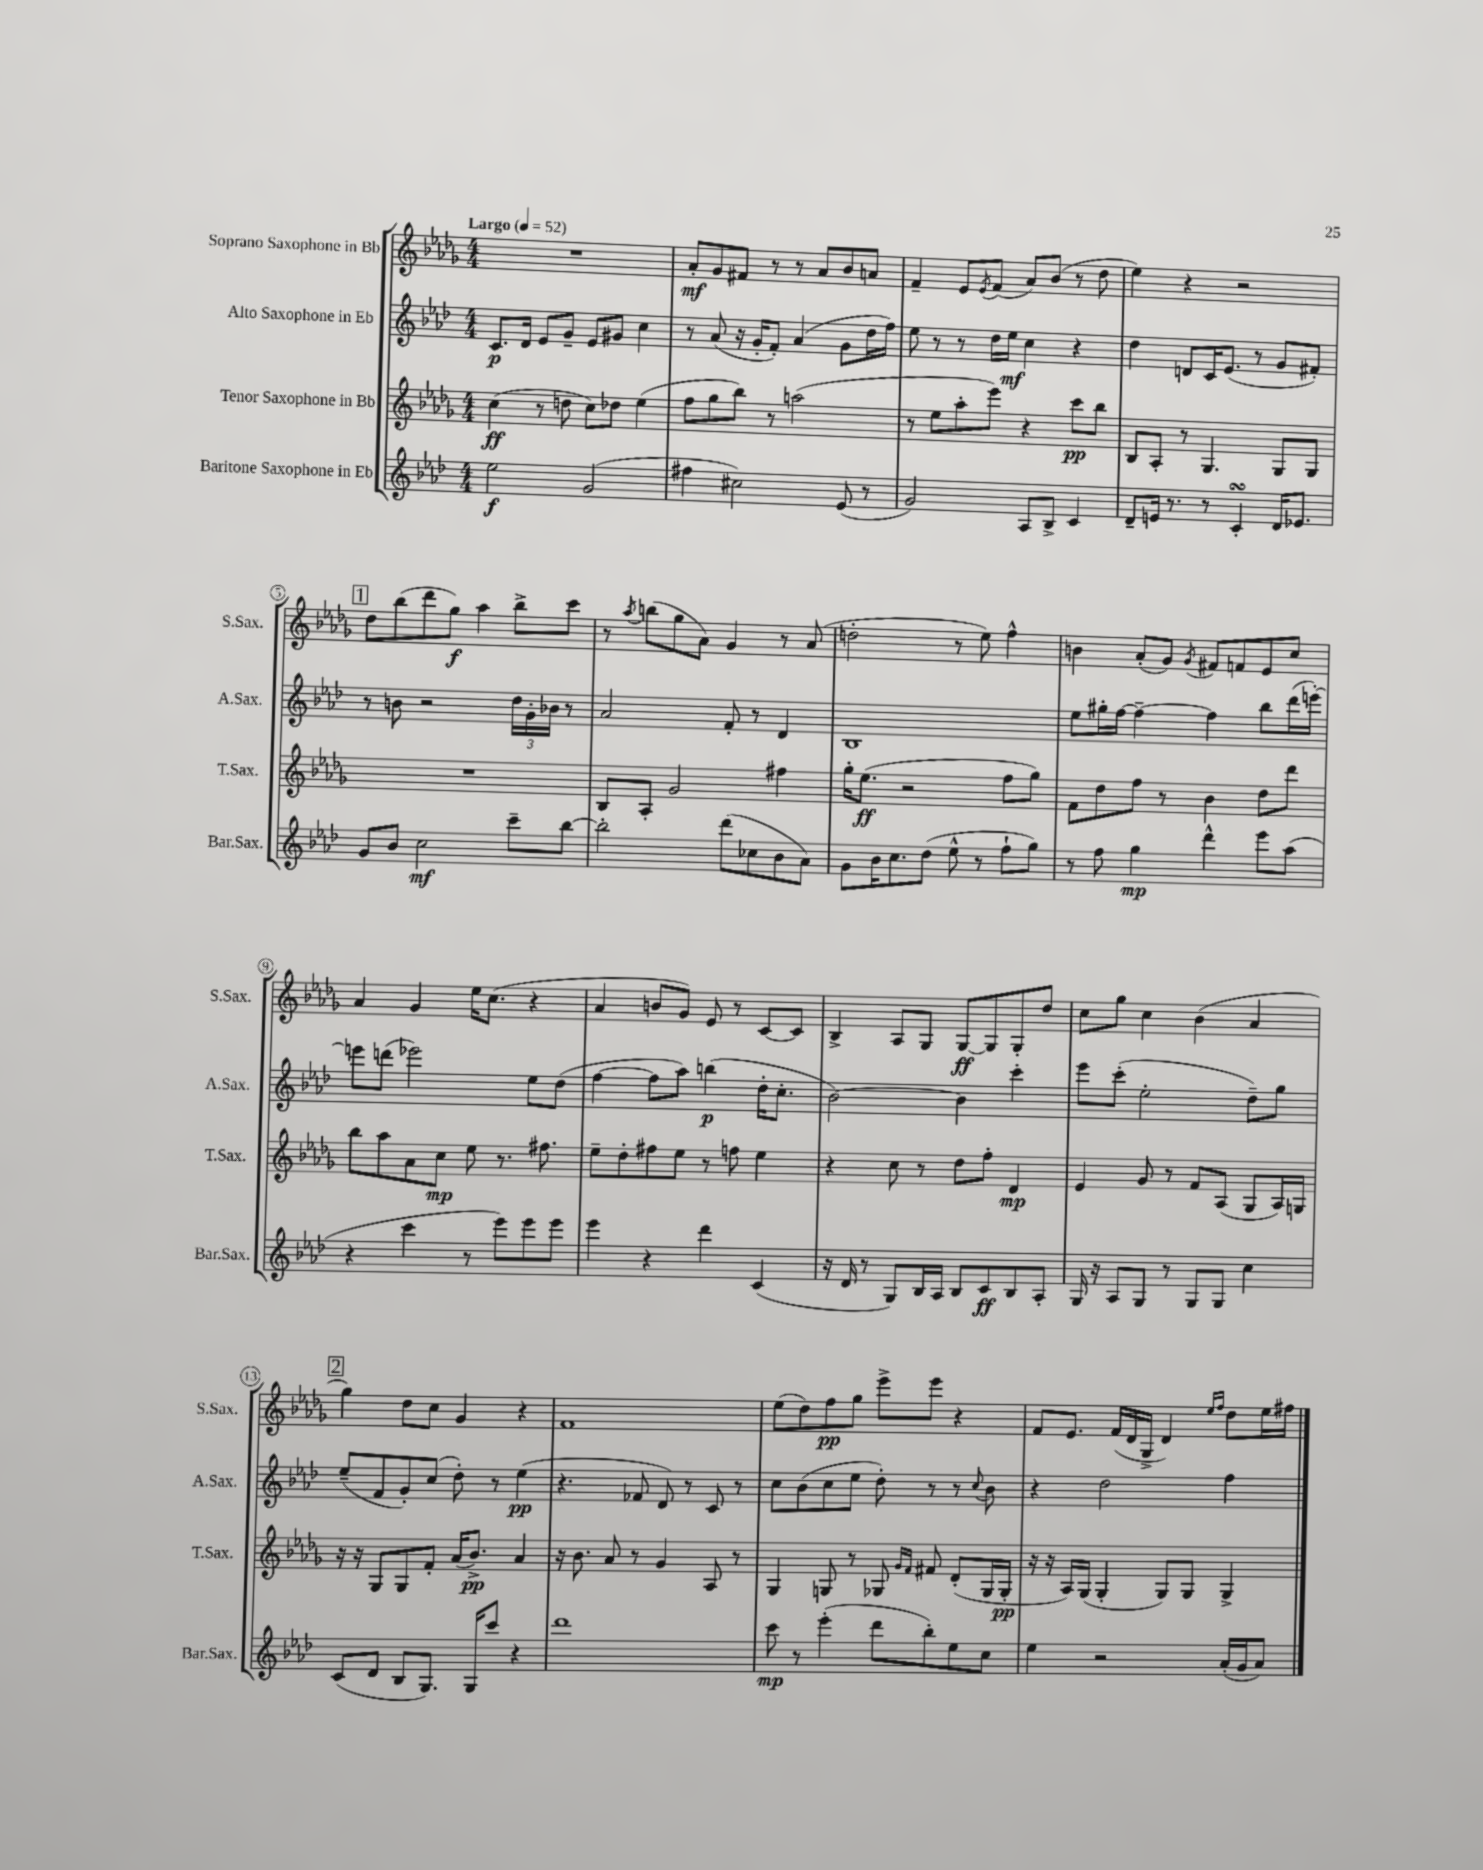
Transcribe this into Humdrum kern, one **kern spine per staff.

**kern	**kern	**kern	**kern
*staff4	*staff3	*staff2	*staff1
*clefG2	*clefG2	*clefG2	*clefG2
*k[b-e-a-d-]	*k[b-e-a-d-g-]	*k[b-e-a-d-]	*k[b-e-a-d-g-]
*M4/4	*M4/4	*M4/4	*M4/4
*MM52	*MM52	*MM52	*MM52
2ee-	(4cc	8.c	1r
.	.	16d-	.
.	8r	8e-	.
.	8dd	8g~	.
(2g	8cc)	8e-	.
.	8dd-	8g#	.
.	(4ee-	4cc	.
=	=	=	=
4ff#	8ff	8r	8a-'
.	8gg-	(8a-	8g-
2cc#)	8bb-)	16r	8f#
.	.	16g'	.
.	8r	8f')	8r
.	(2aa	(4a-	8r
.	.	.	8a-
(8e-	.	8g	8b-
8r	.	16dd-	8a
.	.	16ff)	.
=	=	=	=
2g)	8r	8ee-	4f~
.	8ee-	8r	.
.	8aa-'	8r	8e-
.	.	.	8qe-
.	8eee-)	16dd-	(8f
.	.	16ee-	.
8A-	4r	4cc	8a-)
8B-^	.	.	(8b-
4c	8ccc	4r	8r
.	8bb-	.	8dd-
=	=	=	=
8d-~	8B-	4dd-	4ee-)
16e	8A-'	.	.
8.r	.	.	.
.	8r	8d	4r
8r	4.G-	16c	.
.	.	(8.e-	.
4c'	.	.	2r
.	.	8r	.
16d-	8G-	8g	.
8.e-	.	.	.
.	8G-	8f#')	.
=	=	=	=
8g	1r	8r	8dd-
8b-	.	8b	(8bb-
2cc	.	2r	8ddd-
.	.	.	8gg-)
.	.	.	4aa-
8ccc~	.	24dd-	8bb-^
.	.	24g'	.
.	.	24b-	.
[8bb-	.	8r	8ccc
=	=	=	=
2bb-']	8B-	2a-	8r
.	.	.	8qaa-
.	8A-'	.	(8bb
.	2g-	.	8gg-
.	.	.	8a-)
(8ddd-	.	8f'	4g-
8cc-	.	8r	.
8b-	4ff#	4d-	8r
8a-)	.	.	(8a-
=	=	=	=
8g	16gg-'	1B-	2dd'
.	(8.ee-	.	.
16b-	.	.	.
8.cc	.	.	.
.	2r	.	.
(8dd-	.	.	.
8ee-^^	.	.	8r
8r	.	.	8ee-)
8ff`	8ff	.	4ff^^
8gg)	8gg-)	.	.
=	=	=	=
8r	8f	8ee-	4b
8ff	8dd-	16gg#'	.
.	.	[16ff	.
4gg	8ff	4ff~_	(8a-'
.	8r	.	8g-)
.	.	.	8qg-
4ddd-^^	4b-	4ff]	8f#
.	.	.	8f
8eee-	8dd-	8bb-	8e-
(8aa-	8ddd-	(16ddd-	8cc
.	.	[16eee')	.
=	=	=	=
4r	8bb-	8eee]	4a-
.	8aa-	(8ddd	.
4ccc	8a-	2eee-)	4g-
.	8cc	.	.
8r	8ee-	.	16ee-
.	.	.	(8.cc
8eee-)	8.r	.	.
8eee-	.	8ee-	4r
.	8.ff#	.	.
8eee-	.	(8dd-	.
=	=	=	=
4eee-	8ee-~	[4ff	4a-
.	8dd-'	.	.
4r	8ff#	8ff]	8b
.	8ee-	8aa-)	8g-)
4ddd-	8r	(4bb	8e-
.	8ff	.	8r
(4c	4ee-	16dd-'	[8c
.	.	8.cc'	.
.	.	.	8c]
=	=	=	=
16r	4r	[2b-)	4B-^
16d-	.	.	.
8r	.	.	.
8G)	8cc	.	8A-
16B-	8r	.	8G-
16A-	.	.	.
8B-	8dd-	4b-]	[8G-
8c	8ff'	.	8G-]
8B-	4d-	4ccc'	8G-'
8A-'	.	.	8dd-
=	=	=	=
16G	4e-	8eee-	8cc
16r	.	.	.
8A-	.	(8ccc'	8gg-
8G	8g-	2ee-'	4cc
8r	8r	.	.
8G	8f	.	(4b-
8G	(8A-	.	.
4cc	8G-	8dd-~)	4a-
.	16A-)	8gg	.
.	16G	.	.
=	=	=	=
(8c	16r	(8ee-~	4gg-)
.	16r	.	.
8d-	8G-	8f	.
8B-	8G-	8g')	8dd-
8.G)	8f'	(8cc	8cc
.	(16a-	8dd-')	4g-
16G	8.b-^)	.	.
8ccc	.	8r	.
4r	4a-	(4ee-	4r
=	=	=	=
1ddd-	16r	4.r	1f
.	8.b-	.	.
.	8a-	.	.
.	8r	8f-	.
.	4g-	8d-)	.
.	.	8r	.
.	8A-	8c	.
.	8r	8r	.
=	=	=	=
8ccc	4G-	8cc	(8ee-
8r	.	(8b-	8dd-)
(4eee-'	8G	8cc	8ff
.	8r	8ee-	8gg-
8ddd-	8G-	8dd-')	8eee-^
.	16qqg-	.	.
.	16qqf	.	.
8bb-')	8f#	8r	8eee-
8ee-	(8d-'	8r	4r
.	.	8qqcc	.
8cc	16G-	8b-	.
.	16G-'	.	.
=	=	=	=
4ee-	16r	4r	8f
.	16r	.	.
.	16A-)	.	8.e-
.	(16G-	.	.
2r	4G-'	2dd-	.
.	.	.	(16f
.	.	.	16d-
.	.	.	16G-^
.	8G-)	.	4d-)
.	8G-	.	.
.	.	.	16qqee-
.	.	.	16qqff
(16a-'	4G-^	4ff	8dd-
16g	.	.	.
8a-)	.	.	16ee-
.	.	.	16ff#
==	==	==	==
*-	*-	*-	*-
